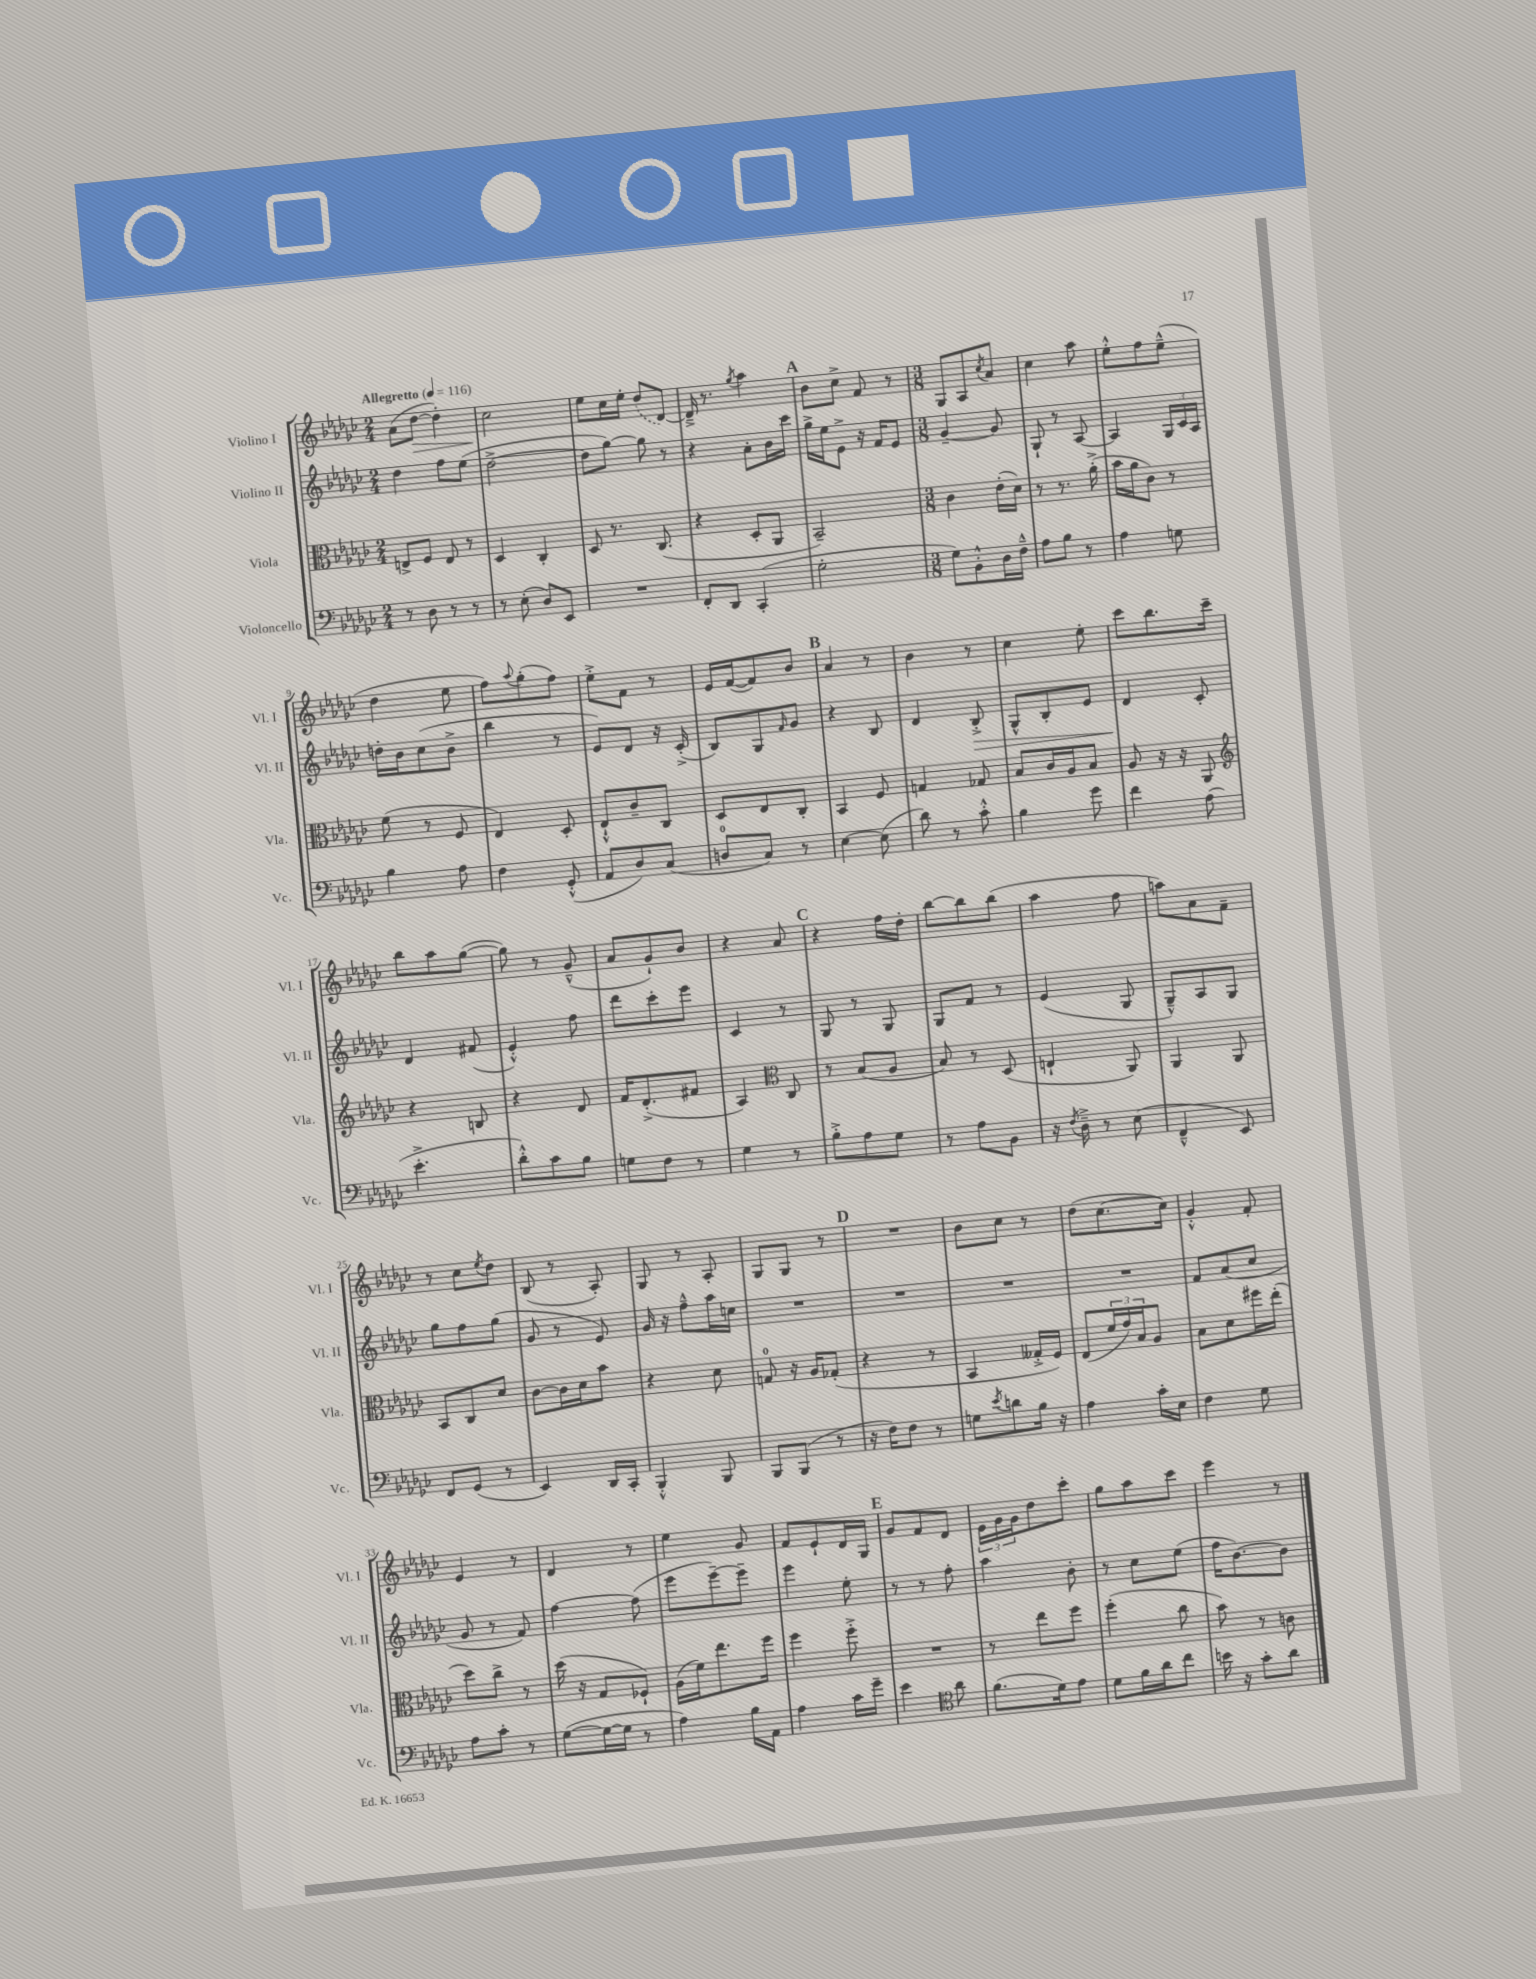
<<
\new StaffGroup <<
\new Staff = "s0" \with { instrumentName = "Violino I" shortInstrumentName = "Vl. I" } {
    \clef treble \key ges \major \numericTimeSignature \time 2/4 \tempo "Allegretto" 4 = 116
    aes'8( des''8~\> des''4-.) |
    ces''2\! |
    ees''8 ces''16 ees''16-. \once \slurDashed des''8( des'8~) |
    des'16---> r8. \acciaccatura { ges''8 } aes''4 |
    \mark \markup { \bold "A" } bes'8 ces''8-> f'8 r8 |
    \numericTimeSignature \time 3/8 ges8 aes8 \acciaccatura { ces''8 } aes'8 |
    ces''4 aes''8 |
    ees''8-.-^ f''8 ees''8---^( |
    des''4 ees''8 |
    f''8) \appoggiatura { aes''8 } ges''8-.( f''8) |
    ees''8-.-> f'8 r8 |
    ees'16 f'16~( f'8) bes'8 |
    \mark \markup { \bold "B" } aes'4 r8 |
    bes'4 r8 |
    ces''4 ees''8-. |
    ces'''8 bes''8. ces'''16-- |
    bes''8 aes''8 ges''8~( |
    ges''8) r8 ges'8---^( |
    aes'8 ges'8-!) bes'8 |
    r4 aes'8 |
    \mark \markup { \bold "C" } r4 f''16 des''16-. |
    bes''8~ bes''8 bes''8( |
    aes''4 f''8 |
    a''8) aes'8 f'8-- |
    r8 ces''8 \acciaccatura { ees''8 } des''8 |
    bes8( r8 aes8-.) |
    ges8 r8 aes8-. |
    ges8 ges8 r8 |
    \mark \markup { \bold "D" } R4. |
    bes'8 ces''8 r8 |
    des''8( ces''8.~ ces''16) |
    ges'4-.-^ f'8-. |
    ees'4 r8 |
    des'4 r8 |
    ees''4 ges'8 |
    f'8 ees'8-! des'16 ges16 |
    \mark \markup { \bold "E" } ges'8 f'8 des'8 |
    \tuplet 3/2 { ees'16 ges'16 ges'16 } des''8 ces'''8-. |
    ges''8 aes''8 ces'''8 |
    ees'''4 r8 \bar "|." |
}
\new Staff = "s1" \with { instrumentName = "Violino II" shortInstrumentName = "Vl. II" } {
    \clef treble \key ges \major \numericTimeSignature \time 2/4
    des''4 f''8 ees''8( |
    des''2~-> |
    des''8 ges''8~) ges''8 r8 |
    r4 aes'8-. bes'16 ces'''16 |
    \mark \markup { \bold "A" } ges''16-> ees''16 ees'8-> r16 f'16 ees'8 |
    \numericTimeSignature \time 3/8 ges'4~-- ges'8 |
    ges8-! r8 aes8~ |
    aes4 \tuplet 3/2 { ges16 ces'16 aes16 } |
    d''16-. bes'16 ces''8( bes'8-> |
    bes''4 r8 |
    ees'8) des'8 r16 ces'16-.->( |
    bes8) ges8 \grace { f'16 } ges'8 |
    \mark \markup { \bold "B" } r4 bes8 |
    des'4 bes8-.->\> |
    ges8-^ bes8-. ees'8 |
    des'4\! ces'8-. |
    des'4 fis'8( |
    ees'4-.-^) f''8 |
    des'''8 ces'''8-. ees'''8 |
    ces'4 r8 |
    \mark \markup { \bold "C" } ges8 r8 ges8 |
    ges8 f'8 r8 |
    ees'4( ges8 |
    ges8---^) aes8 ges8 |
    ges''8 f''8 ges''8( |
    ges'8 r8 ees'8) |
    ges'16 r16 f''8---^ aes''16 c''16 |
    R4. |
    \mark \markup { \bold "D" } R4. |
    R4. |
    R4. |
    f'8 aes'8( ces''8 |
    ges'8 r8 f'8) |
    f''4~ f''8( |
    ees'''8 ees'''8~--) ees'''8-- |
    ees'''4 ees''8-. |
    \mark \markup { \bold "E" } r8 r8 f''8-. |
    aes''4 bes'8-. |
    r8 ces''8 ees''8( |
    f''16 bes'8.~) bes'8 \bar "|." |
}
\new Staff = "s2" \with { instrumentName = "Viola" shortInstrumentName = "Vla." } {
    \clef alto \key ges \major \numericTimeSignature \time 2/4
    e8-> f8 e8 r8 |
    des4 ces4-. |
    des8 r8. ces8.( |
    r4 des8-. aes,8 |
    \mark \markup { \bold "A" } bes,2--) |
    \numericTimeSignature \time 3/8 ces'4 ees'16-.( des'16) |
    r8 r8. aes'16-.->( |
    bes'16 aes'16 ces'8) r8 |
    f'8( r8 f8 |
    ees4) des8-. |
    ees8-!-^ ces'8-- ces8 |
    des8 ees8 ces8-. |
    \mark \markup { \bold "B" } bes,4 f8 |
    g4 ges8 |
    bes8 ces'16 aes16 bes8 |
    aes8 r16 r16 aes,8 |
    \clef treble r4 b8 |
    r4 des'8 |
    f'16 des'8.-.->( fis'8 |
    aes4) \clef alto ces8 |
    \mark \markup { \bold "C" } r8 bes8( aes8 |
    bes8) r8 des8( |
    e4-! aes,8) |
    aes,4 aes,8 |
    bes,8 ces8 des'8 |
    ces'8~ ces'16 des'16 bes'8 |
    r4 des'8 |
    g8-0 r16 aes16 ges8-.( |
    \mark \markup { \bold "D" } r4 r8 |
    bes,4 geses16-.-> f16) |
    ees8( \tuplet 3/2 { f'16 ges'16) bes16 } aes8 |
    bes8 des'8 fis''16 ees''16-.( |
    des''8) ces''8-> r8 |
    des''16( r16 ges8 fes8-!) |
    aes16( f'16) ees''8. f''16 |
    f''4 f''8-.-> |
    \mark \markup { \bold "E" } R4. |
    r8 ees''8 f''8 |
    f''4-.( ces''8 |
    bes'8) r8 c'8 \bar "|." |
}
\new Staff = "s3" \with { instrumentName = "Violoncello" shortInstrumentName = "Vc." } {
    \clef bass \key ges \major \numericTimeSignature \time 2/4
    r8 des8 r8 r8 |
    r8 ees8-.( des8) ees,8 |
    R2 |
    f,8-. des,8 ces,4-.( |
    \mark \markup { \bold "A" } ges2-. |
    \numericTimeSignature \time 3/8 ges8) bes,8-.-^ des16 f16---^ |
    aes8 bes8 r8 |
    aes4 g8 |
    bes4 aes8 |
    f4 ges,8-.-^( |
    aes,8 des8) ces8( |
    d8-0 ces8) r8 |
    \mark \markup { \bold "B" } ees4~ ees8( |
    des'8) r8 ces'8-.-^ |
    bes4 ges'8 |
    f'4 aes8( |
    ees'4.-.-> |
    des'8-.-^) ces'8 bes8 |
    g8 f8 r8 |
    ges4 r8 |
    \mark \markup { \bold "C" } bes8-.-> aes8 ges8 |
    r8 aes8 bes,8 |
    r16 \acciaccatura { f8 } des16---> r8 ees8( |
    f,4---^ ees,8) |
    f,8 ges,8( r8 |
    ees,4) des,16 ces,16-. |
    bes,,4-.-^ bes,,8 |
    bes,,8 bes,,8( r8 |
    \mark \markup { \bold "D" } r16 f16) f8 r8 |
    g8 \acciaccatura { ees'8 } d'8 bes16 r16 |
    aes4 ces'16-. ees16 |
    f4 ges8 |
    aes8 ces'8-. r8 |
    ges8~( ges16~ ges16 r8 |
    aes4) bes16 aes,16 |
    aes4 ces'16 ges'16-- |
    \mark \markup { \bold "E" } ees'4 \clef tenor aes'8 |
    f'8.( des'16) ees'8 |
    des'8 f'16 aes'16 ces''8 |
    b'16 r16 ges'8-. aes'8 \bar "|." |
}
>>
>>
